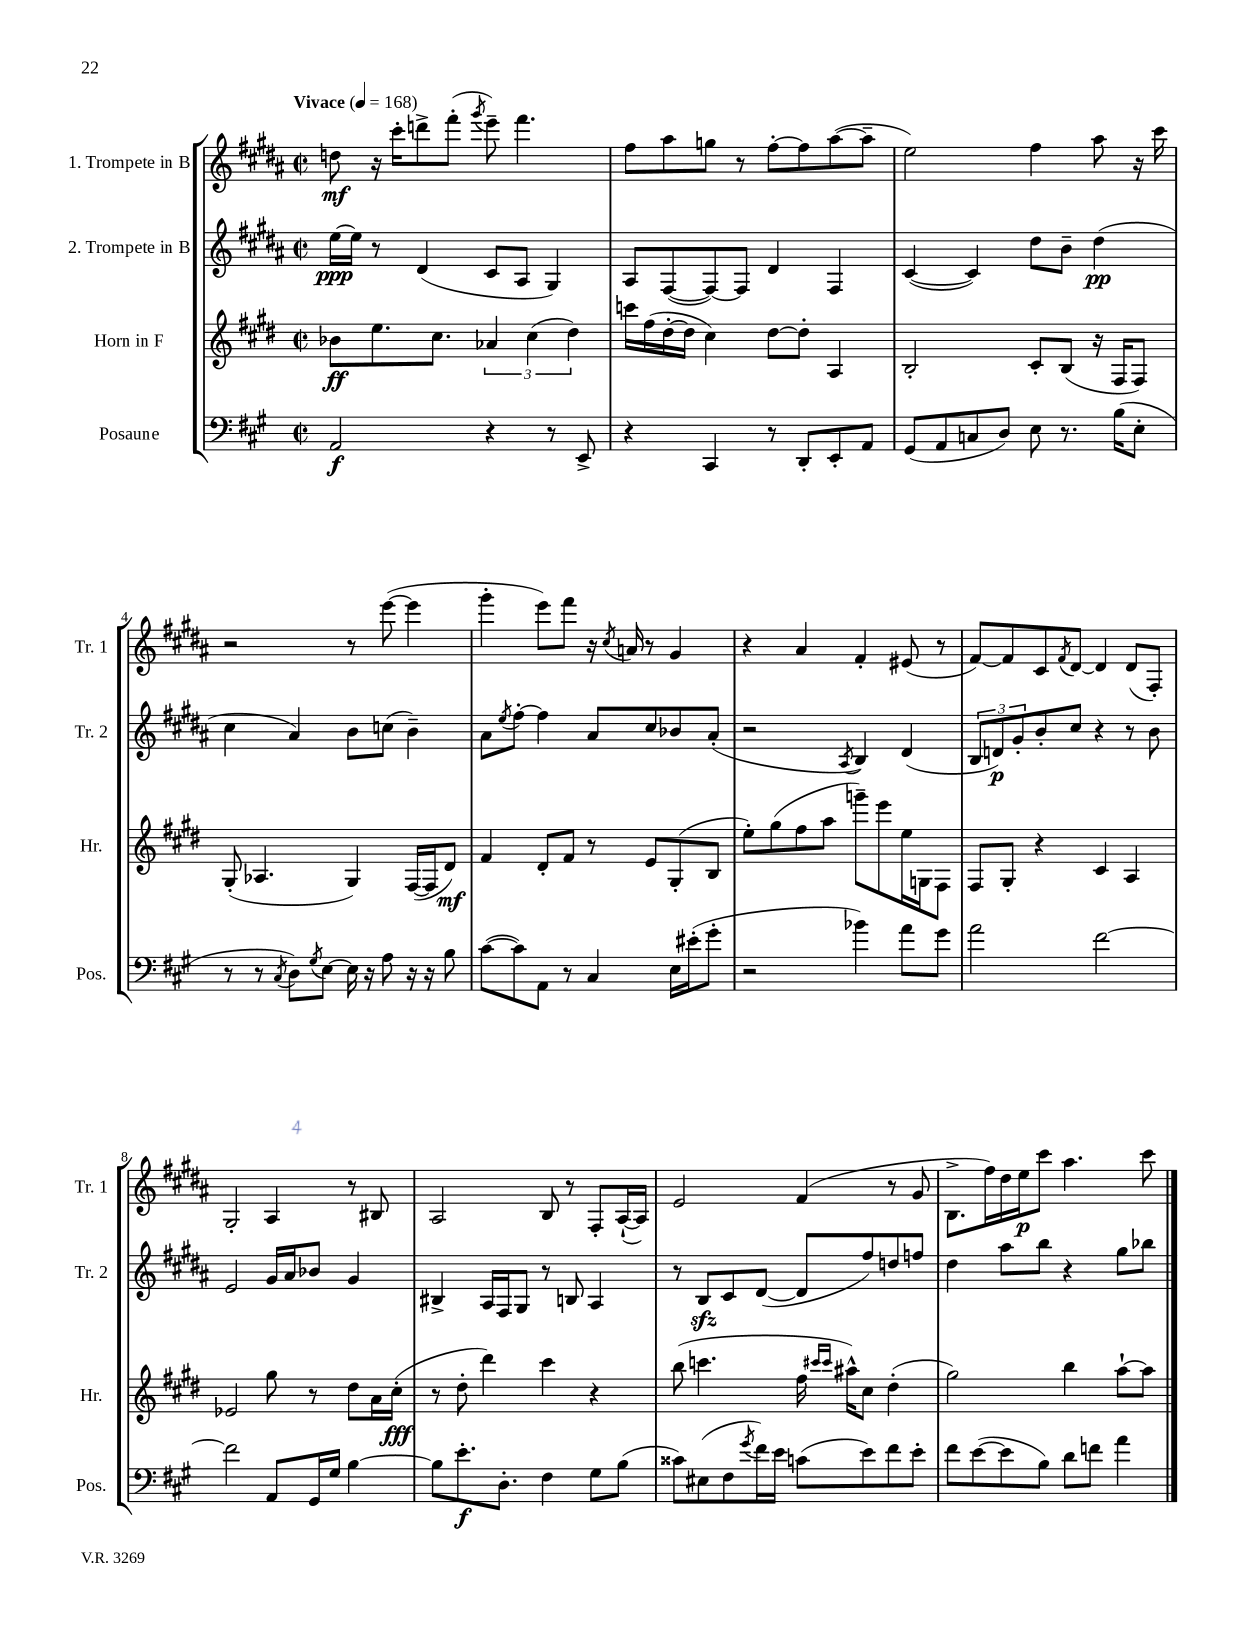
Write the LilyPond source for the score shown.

<<
\new StaffGroup <<
\new Staff = "s0" \with { instrumentName = "1. Trompete in B" shortInstrumentName = "Tr. 1" } {
    \clef treble \key b \major \defaultTimeSignature \time 2/2 \tempo "Vivace" 4 = 168
    d''8\mf r16 cis'''16-. d'''8-> fis'''8-.( \acciaccatura { gis'''8 } e'''8--) fis'''4. |
    fis''8 ais''8 g''8 r8 fis''8~-. fis''8 ais''8~( ais''8-- |
    e''2) fis''4 ais''8 r16 cis'''16 |
    r2 r8 e'''8~( e'''4 |
    gis'''4-. e'''8) fis'''8 r16 \acciaccatura { cis''8 } a'16 r8 gis'4 |
    r4 ais'4 fis'4-. eis'8( r8 |
    fis'8~) fis'8 cis'8 \acciaccatura { fis'8 } dis'8~ dis'4 dis'8( fis8-.) |
    gis2-. ais4 r8 bis8 |
    ais2 b8 r8 fis8-. ais16~-!( ais16) |
    e'2 fis'4( r8 gis'8 |
    b8.-> fis''16) dis''16 e''16\p cis'''8 ais''4. cis'''8 \bar "|." |
}
\new Staff = "s1" \with { instrumentName = "2. Trompete in B" shortInstrumentName = "Tr. 2" } {
    \clef treble \key b \major \defaultTimeSignature \time 2/2
    e''16~\ppp e''16 r8 dis'4( cis'8 ais8 gis4) |
    ais8 fis8~( fis8~) fis8 dis'4 fis4 |
    cis'4~( cis'4) dis''8 b'8-- dis''4\pp( |
    cis''4 ais'4) b'8 c''8( b'4--) |
    ais'8 \acciaccatura { e''8 } fis''8~-. fis''4 ais'8 cis''8 bes'8 ais'8-.( |
    r2 \acciaccatura { ais8 } b4) dis'4( |
    \tuplet 3/2 { b8 d'8\p) gis'8-. } b'8-. cis''8 r4 r8 b'8 |
    e'2 gis'16 ais'16 bes'8 gis'4 |
    bis4-> ais16 fis16 gis8 r8 b8 ais4 |
    r8 b8\sfz cis'8 dis'8~( dis'8 fis''8) d''8 f''8 |
    dis''4 ais''8 b''8 r4 gis''8 bes''8 \bar "|." |
}
\new Staff = "s2" \with { instrumentName = "Horn in F" shortInstrumentName = "Hr." } {
    \clef treble \key e \major \defaultTimeSignature \time 2/2
    bes'8\ff e''8. cis''8. \tuplet 3/2 { aes'4 cis''4( dis''4) } |
    c'''16 fis''16( dis''16~-. dis''16 cis''4) dis''8~ dis''8-. a4 |
    b2-. cis'8-. b8( r16 fis16 fis8) |
    gis8-.( aes4. gis4) fis16~( fis16 dis'8\mf) |
    fis'4 dis'8-. fis'8 r8 e'8 gis8-.( b8 |
    e''8-.) gis''8( fis''8 a''8 g'''8--) e'''8 e''16 g16 fis8 |
    fis8 gis8-. r4 cis'4 a4 |
    ees'2 gis''8 r8 dis''8 a'16 cis''16-.\fff( |
    r8 dis''8-. dis'''4) cis'''4 r4 |
    b''8( c'''4. fis''16 \grace { cis'''16 cis'''16 } ais''16-^) cis''8 dis''4-.( |
    gis''2) b''4 a''8~-! a''8 \bar "|." |
}
\new Staff = "s3" \with { instrumentName = "Posaune" shortInstrumentName = "Pos." } {
    \clef bass \key a \major \defaultTimeSignature \time 2/2
    a,2\f r4 r8 e,8-> |
    r4 cis,4 r8 d,8-. e,8-. a,8 |
    gis,8( a,8 c8 d8) e8 r8. b16( e8-. |
    r8 r8 \acciaccatura { cis8 } d8) \acciaccatura { gis8 } e8~ e16 r16 a8 r16 r16 b8 |
    cis'8~( cis'8) a,8 r8 cis4 e16 eis'16-.( gis'8-. |
    r2 bes'4) a'8 gis'8 |
    a'2 fis'2~ |
    fis'2 a,8 gis,16 gis16 b4~ |
    b8 e'8.-.\f d8.-. fis4 gis8 b8( |
    cisis'8) eis8( fis8 \acciaccatura { gis'8 } fis'16) e'16 c'8( e'8) fis'8 e'8-. |
    fis'8 e'8~( e'8 b8) d'8 f'8 a'4 \bar "|." |
}
>>
>>
